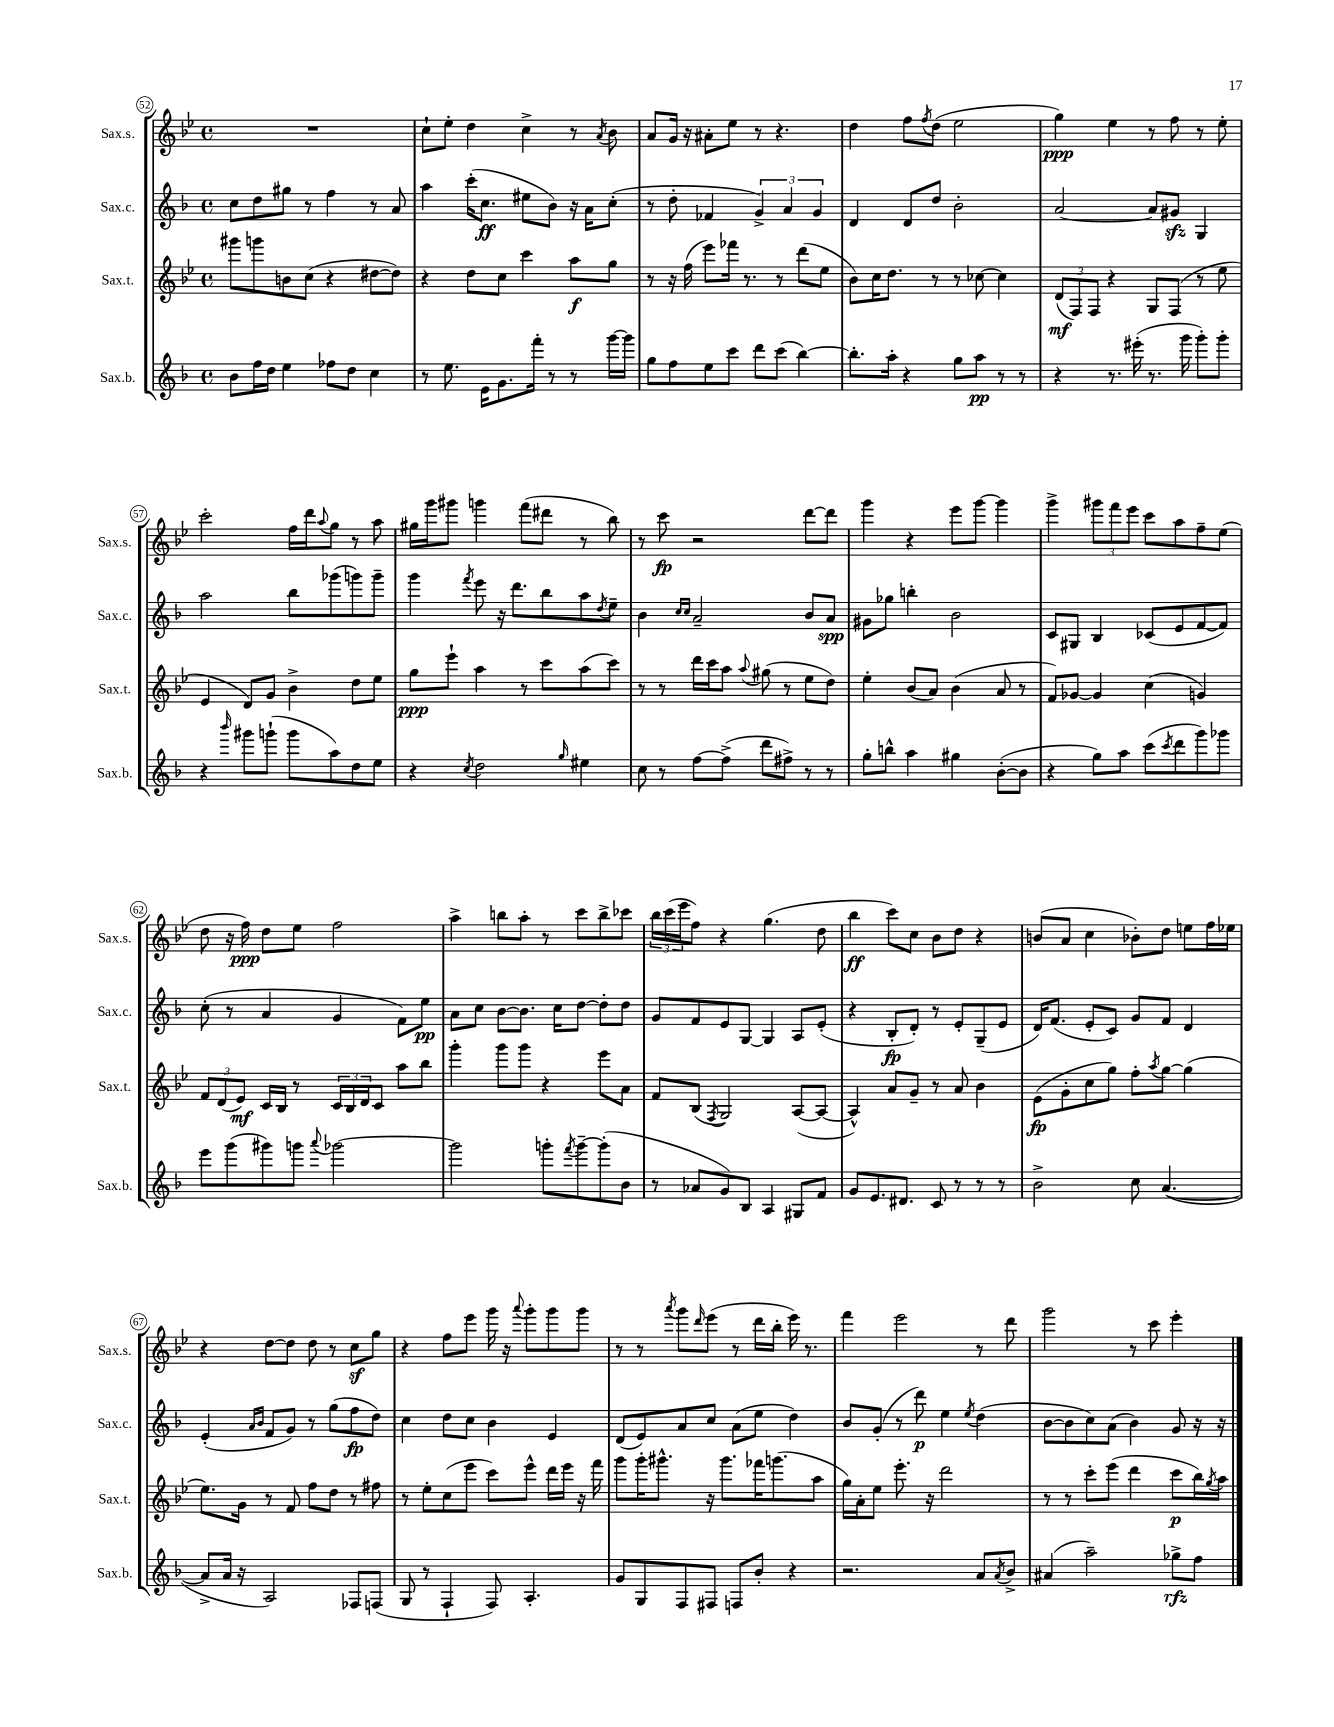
<<
\new StaffGroup <<
\new Staff = "s0" \with { instrumentName = "Sax.s." shortInstrumentName = "Sax.s." } {
    \clef treble \key bes \major \defaultTimeSignature \time 4/4
    R1 |
    c''8-! ees''8-. d''4 c''4-> r8 \acciaccatura { a'8 } bes'8 |
    a'8 g'16 r16 ais'8-. ees''8 r8 r4. |
    d''4 f''8 \acciaccatura { f''8 } d''8( ees''2 |
    g''4\ppp) ees''4 r8 f''8 r8 ees''8-. |
    c'''2-. f''16 d'''16 \appoggiatura { a''8 } g''8 r8 a''8 |
    gis''16 g'''16 gis'''8 g'''4 f'''8( dis'''8 r8 bes''8) |
    r8 c'''8\fp r2 d'''8~ d'''8 |
    g'''4 r4 ees'''8 g'''8~ g'''4 |
    g'''4-> \tuplet 3/2 { gis'''8 f'''8 ees'''8 } c'''8 a''8 f''8-- ees''8( |
    d''8 r16 f''16\ppp) d''8 ees''8 f''2 |
    a''4-> b''8 a''8-. r8 c'''8 b''8-> ces'''8 |
    \tuplet 3/2 { bes''16 c'''16( ees'''16 } f''8) r4 g''4.( d''8 |
    bes''4\ff c'''8) c''8 bes'8 d''8 r4 |
    b'8( a'8 c''4 bes'8-.) d''8 e''8 f''16 ees''16 |
    r4 d''8~ d''8 d''8 r8 c''8\sf g''8 |
    r4 f''8 ees'''8 g'''16 r16 \appoggiatura { a'''8 } g'''8-. g'''8 g'''8 |
    r8 r8 \acciaccatura { a'''8 } g'''8 \grace { d'''16 } ees'''8( r8 d'''16 bes''16-. ees'''16) r8. |
    f'''4 ees'''2 r8 d'''8 |
    g'''2 r8 c'''8 ees'''4-. \bar "|." |
}
\new Staff = "s1" \with { instrumentName = "Sax.c." shortInstrumentName = "Sax.c." } {
    \clef treble \key f \major \defaultTimeSignature \time 4/4
    c''8 d''8 gis''8 r8 f''4 r8 a'8 |
    a''4 c'''16-.( c''8.\ff eis''8 bes'8) r16 a'16 c''8-.( |
    r8 d''8-. fes'4 \tuplet 3/2 { g'4->) a'4 g'4 } |
    d'4 d'8 d''8 bes'2-. |
    a'2~ a'8 gis'8\sfz g4 |
    a''2 bes''8 ges'''8( g'''8) g'''8-- |
    g'''4 \acciaccatura { f'''8 } e'''8 r16 d'''8. bes''8 a''8 \acciaccatura { d''8 } e''8-- |
    bes'4 \grace { c''16 c''16 } a'2-- bes'8 a'8\spp |
    gis'8 ges''8 b''4-. bes'2 |
    c'8 gis8 bes4 ces'8( e'8 f'8~ f'8) |
    c''8-.( r8 a'4 g'4 f'8) e''8\pp |
    a'8 c''8 bes'8~ bes'8. c''16 d''8~ d''8-. d''8 |
    g'8 f'8 e'8 g8~ g4 a8 e'8-.( |
    r4 bes8-.\fp d'8-.) r8 e'8-. g8--( e'8 |
    d'16) f'8.( e'8-. c'8) g'8 f'8 d'4 |
    e'4-.( \grace { a'16 bes'16 } f'8 g'8) r8 g''8( f''8\fp d''8) |
    c''4 d''8 c''8 bes'4 e'4 |
    d'8( e'8) a'8 c''8 a'8( e''8 d''4) |
    bes'8 g'8-.( r8 d'''8\p) e''4 \acciaccatura { e''8 } d''4( |
    bes'8~ bes'8 c''8) a'8( bes'4) g'8 r16 r16 \bar "|." |
}
\new Staff = "s2" \with { instrumentName = "Sax.t." shortInstrumentName = "Sax.t." } {
    \clef treble \key bes \major \defaultTimeSignature \time 4/4
    gis'''8 g'''8 b'8 c''8( r4 dis''8~ dis''8) |
    r4 d''8 c''8 c'''4 a''8\f g''8 |
    r8 r16 f''16( ees'''8) fes'''16 r8. r8 d'''8( ees''8 |
    bes'8) c''16 d''8. r8 r8 ces''8~ ces''4 |
    \tuplet 3/2 { d'8\mf( f8) f8 } r4 g8 f8( r8 ees''8 |
    ees'4 d'8) g'8 bes'4-> d''8 ees''8 |
    g''8\ppp ees'''8-! a''4 r8 c'''8 a''8( c'''8) |
    r8 r8 d'''16 c'''16 a''8 \appoggiatura { a''8 } gis''8( r8 ees''8 d''8) |
    ees''4-. bes'8( a'8) bes'4( a'8 r8 |
    f'8) ges'8~ ges'4 c''4( g'4) |
    \tuplet 3/2 { f'8 d'8( ees'8\mf) } c'16 bes16 r8 \tuplet 3/2 { c'16 bes16 d'16 } c'8 a''8 bes''8 |
    g'''4-. g'''8 g'''8 r4 ees'''8 a'8 |
    f'8 bes8( \acciaccatura { f8 } g2) a8~( a8~ |
    a4-^) a'8 g'8-- r8 a'8 bes'4 |
    ees'8\fp( g'8-. c''8 g''8) f''8-. \acciaccatura { a''8 } g''8~ g''4( |
    ees''8.) g'16 r8 f'8 f''8 d''8 r8 fis''8 |
    r8 ees''8-. c''8( ees'''8 c'''8) ees'''8-^ d'''16 ees'''16 r16 f'''16 |
    g'''8 g'''16-. gis'''8.-^ r16 gis'''8. fes'''16 g'''8.( a''8 |
    g''16) a'16-. ees''8 ees'''8.-. r16 d'''2 |
    r8 r8 c'''8-. ees'''8( d'''4 c'''8\p bes''16) \acciaccatura { g''8 } a''16 \bar "|." |
}
\new Staff = "s3" \with { instrumentName = "Sax.b." shortInstrumentName = "Sax.b." } {
    \clef treble \key f \major \defaultTimeSignature \time 4/4
    bes'8 f''16 d''16 e''4 fes''8 d''8 c''4 |
    r8 e''8. e'16 g'8. f'''16-. r8 r8 g'''16~ g'''16 |
    g''8 f''8 e''8 c'''8 d'''8 c'''8( bes''4~) |
    bes''8.-. a''16-. r4 g''8 a''8\pp r8 r8 |
    r4 r8. eis'''16-.( r8. g'''16 g'''8-.) g'''8-. |
    r4 \grace { bes'''16 } gis'''8 g'''8-!( g'''8 a''8) d''8 e''8 |
    r4 \acciaccatura { c''8 } d''2 \grace { g''16 } eis''4 |
    c''8 r8 f''8~ f''8->( d'''8 fis''8->) r8 r8 |
    g''8-. b''8-^ a''4 gis''4 bes'8~-.( bes'8 |
    r4 g''8) a''8 c'''8( \acciaccatura { c'''8 } d'''8 g'''8) ges'''8 |
    e'''8 g'''8( gis'''8) g'''8 \appoggiatura { a'''8 } ges'''2~ |
    ges'''2 g'''8-. \acciaccatura { f'''8 } g'''8~-- g'''8-.( bes'8 |
    r8 aes'8 g'8) bes8 a4 gis8 f'8 |
    g'8 e'8. dis'8. c'8 r8 r8 r8 |
    bes'2-> c''8 a'4.~( |
    a'8-> a'16 r16 a2) fes8 f8( |
    g8 r8 f4-! f8) a4.-. |
    g'8 g8 f8 fis8 f8 bes'8-. r4 |
    r2. a'8 \acciaccatura { a'8 } bes'8-> |
    ais'4( a''2--) ges''8->\rfz f''8 \bar "|." |
}
>>
>>
\layout { \context { \Score currentBarNumber = #52 \override BarNumber.stencil = #(make-stencil-circler 0.1 0.3 ly:text-interface::print) } }
